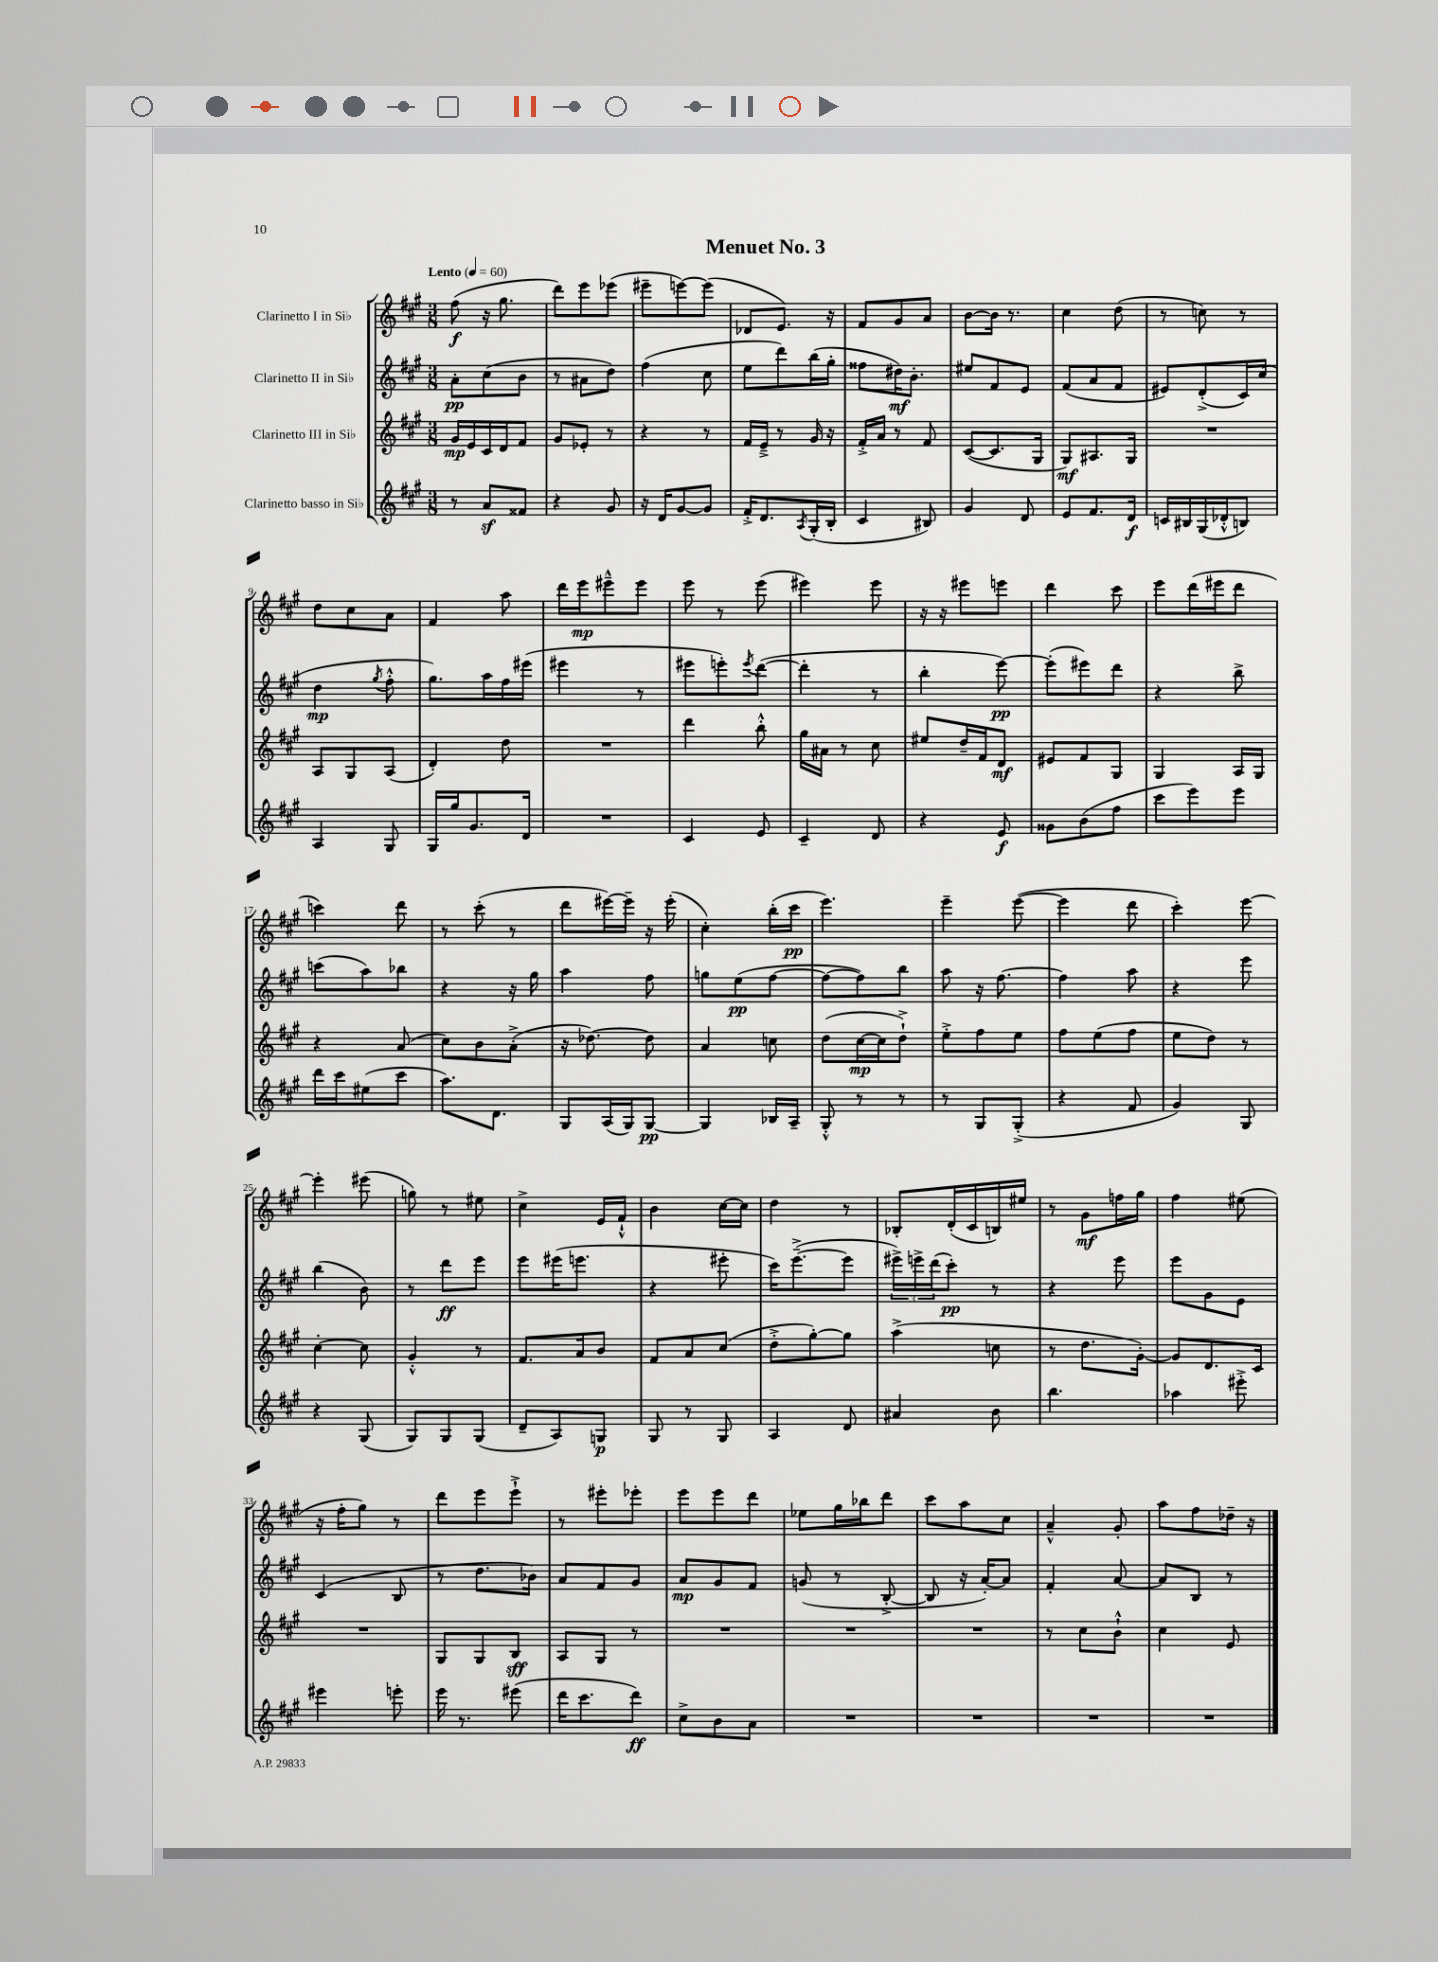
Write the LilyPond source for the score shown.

\header { title = "Menuet No. 3" }
<<
\new StaffGroup <<
\new Staff = "s0" \with { instrumentName = "Clarinetto I in Sib" } {
    \clef treble \key a \major \numericTimeSignature \time 3/8 \tempo "Lento" 4 = 60
    fis''8\f( r16 gis''8. |
    d'''8) e'''8 ees'''8( |
    eis'''8-- e'''8~) e'''8( |
    des'8 e'8.) r16 |
    fis'8 gis'8 a'8 |
    b'8~ b'16 r8. |
    cis''4 d''8( |
    r8 c''8) r8 |
    d''8 cis''8 a'8 |
    fis'4 a''8 |
    d'''16 e'''16\mp eis'''8---^ eis'''8 |
    e'''8 r8 e'''8( |
    eis'''4) eis'''8 |
    r16 r16 eis'''8 e'''8 |
    d'''4 cis'''8 |
    e'''8 d'''16( eis'''16 d'''8 |
    c'''4) d'''8 |
    r8 cis'''8-.( r8 |
    d'''8 eis'''16~) eis'''16-- r16 eis'''16-.( |
    cis''4-.) b''16-.( cis'''16\pp |
    e'''4.) |
    e'''4-- e'''8~( |
    e'''4 d'''8 |
    cis'''4-.) e'''8~ |
    e'''4-. eis'''8( |
    g''8) r8 eis''8 |
    cis''4-> e'16 fis'16-!-^ |
    b'4 cis''16~ cis''16 |
    d''4 r8 |
    bes8-. d'16-.( cis'16 b16) eis''16 |
    r8 gis'8\mf f''16 gis''16 |
    fis''4 eis''8( |
    r16 fis''16-. gis''8) r8 |
    d'''8 e'''8 e'''8-!-> |
    r8 eis'''8-. ees'''8-. |
    e'''8 e'''8 d'''8 |
    ees''8 gis''16 bes''16 d'''8 |
    cis'''8 a''8 cis''8 |
    a'4---^ gis'8-. |
    a''8 fis''8 des''16-- r16 \bar "|." |
}
\new Staff = "s1" \with { instrumentName = "Clarinetto II in Sib" } {
    \clef treble \key a \major \numericTimeSignature \time 3/8
    a'8-.\pp cis''8( b'8 |
    r8 ais'8 d''8) |
    fis''4( cis''8 |
    e''8 d'''8) b''16( gis''16-. |
    fisis''8 dis''16\mf) b'8.-. |
    eis''8 fis'8 e'8 |
    fis'8( a'8 fis'8 |
    eis'8) d'8-.->( cis'16) cis''16( |
    d''4\mp \acciaccatura { gis''8 } fis''8-.-^ |
    gis''8.) a''16 fis''16 eis'''16( |
    eis'''4 r8 |
    eis'''8 e'''8-.) \acciaccatura { e'''8 } d'''8~( |
    d'''4-. r8 |
    b''4-. e'''8~\pp) |
    e'''8-.( eis'''8) d'''8 |
    r4 b''8-> |
    c'''8( a''8) bes''8 |
    r4 r16 gis''16 |
    a''4 fis''8 |
    g''8 e''8\pp( fis''8~ |
    fis''8~ fis''8) b''8 |
    a''8 r16 fis''8.~ |
    fis''4 a''8 |
    r4 e'''8 |
    b''4( b'8) |
    r8 d'''8\ff e'''8 |
    e'''8 eis'''16( e'''8. |
    r4 eis'''8-. |
    cis'''16) e'''8.~--->( e'''8 |
    \tuplet 3/2 { eis'''16->) e'''16-> d'''16( } cis'''8-.\pp) r8 |
    r4 e'''8 |
    e'''8 gis'8 e'8 |
    cis'4( b8 |
    r8 d''8. bes'16) |
    a'8 fis'8 gis'8 |
    a'8\mp gis'8 fis'8 |
    g'8( r8 b8~-.-> |
    b8 r16 a'16~-.) a'8 |
    fis'4-. a'8~ |
    a'8 b8 r8 \bar "|." |
}
\new Staff = "s2" \with { instrumentName = "Clarinetto III in Sib" } {
    \clef treble \key a \major \numericTimeSignature \time 3/8
    gis'16\mp e'16 cis'16 d'16 fis'8 |
    gis'8 ees'8-. r8 |
    r4 r8 |
    fis'16 e'16---> r8 gis'16 r16 |
    fis'16-.-> a'16 r8 fis'8 |
    cis'8~( cis'8. gis16 |
    gis8\mf) ais8. gis16 |
    R4. |
    a8 gis8 a8( |
    d'4-.) d''8 |
    R4. |
    d'''4 b''8-.-^ |
    gis''16 ais'16 r8 cis''8 |
    eis''8 d''16-- fis'16 d'8\mf |
    eis'8 fis'8 gis8 |
    gis4 a16 gis16 |
    r4 a'8( |
    cis''8) b'8 a'8-.->( |
    r16 des''8.~) des''8 |
    a'4 c''8 |
    d''8( cis''16~\mp cis''16 d''8-!->) |
    e''8-.-> fis''8 e''8 |
    fis''8 e''8( fis''8 |
    e''8 d''8) r8 |
    cis''4~-. cis''8 |
    gis'4-.-^ r8 |
    fis'8. a'16 b'8 |
    fis'8 a'8 cis''8( |
    d''8-.-> gis''8~-.) gis''8 |
    a''4->( c''8 |
    r8 d''8. gis'16~-.) |
    gis'8 d'8. cis'16 |
    R4. |
    gis8 gis8 b8\sff |
    a8 gis8 r8 |
    R4. |
    R4. |
    R4. |
    r8 cis''8 b'8-!-^ |
    cis''4 e'8 \bar "|." |
}
\new Staff = "s3" \with { instrumentName = "Clarinetto basso in Sib" } {
    \clef treble \key a \major \numericTimeSignature \time 3/8
    r8 a'8\sf fisis'8 |
    r4 gis'8 |
    r16 d'16 gis'8~ gis'8 |
    fis'16-.-> d'8. \acciaccatura { a8 } gis16-.( b16-. |
    cis'4 bis8) |
    gis'4 d'8 |
    e'8 fis'8. d'16\f |
    c'16 bis16 gis16( des'16-.-^ b8) |
    a4 gis8 |
    gis16 gis''16 gis'8. d'16 |
    R4. |
    cis'4 e'8 |
    cis'4-- d'8 |
    r4 e'8\f |
    gisis'8 b'8( fis''8 |
    cis'''8 e'''8) e'''8 |
    d'''16 cis'''16 eis''8( cis'''8 |
    a''8.) d'8. |
    gis8 a16( gis16) gis8~\pp |
    gis4 bes16 a16-- |
    gis8-.-^ r8 r8 |
    r8 gis8 gis8-.->( |
    r4 fis'8 |
    gis'4) gis8 |
    r4 gis8( |
    gis8) gis8 gis8( |
    d'8-- a8) g8\p |
    gis8 r8 gis8 |
    a4 d'8 |
    ais'4 b'8 |
    b''4. |
    aes''4 eis'''8-.-> |
    eis'''4 e'''8-. |
    e'''16 r8. eis'''8( |
    d'''16 cis'''8. d'''8\ff) |
    cis''8-> b'8 a'8 |
    R4. |
    R4. |
    R4. |
    R4. \bar "|." |
}
>>
>>
